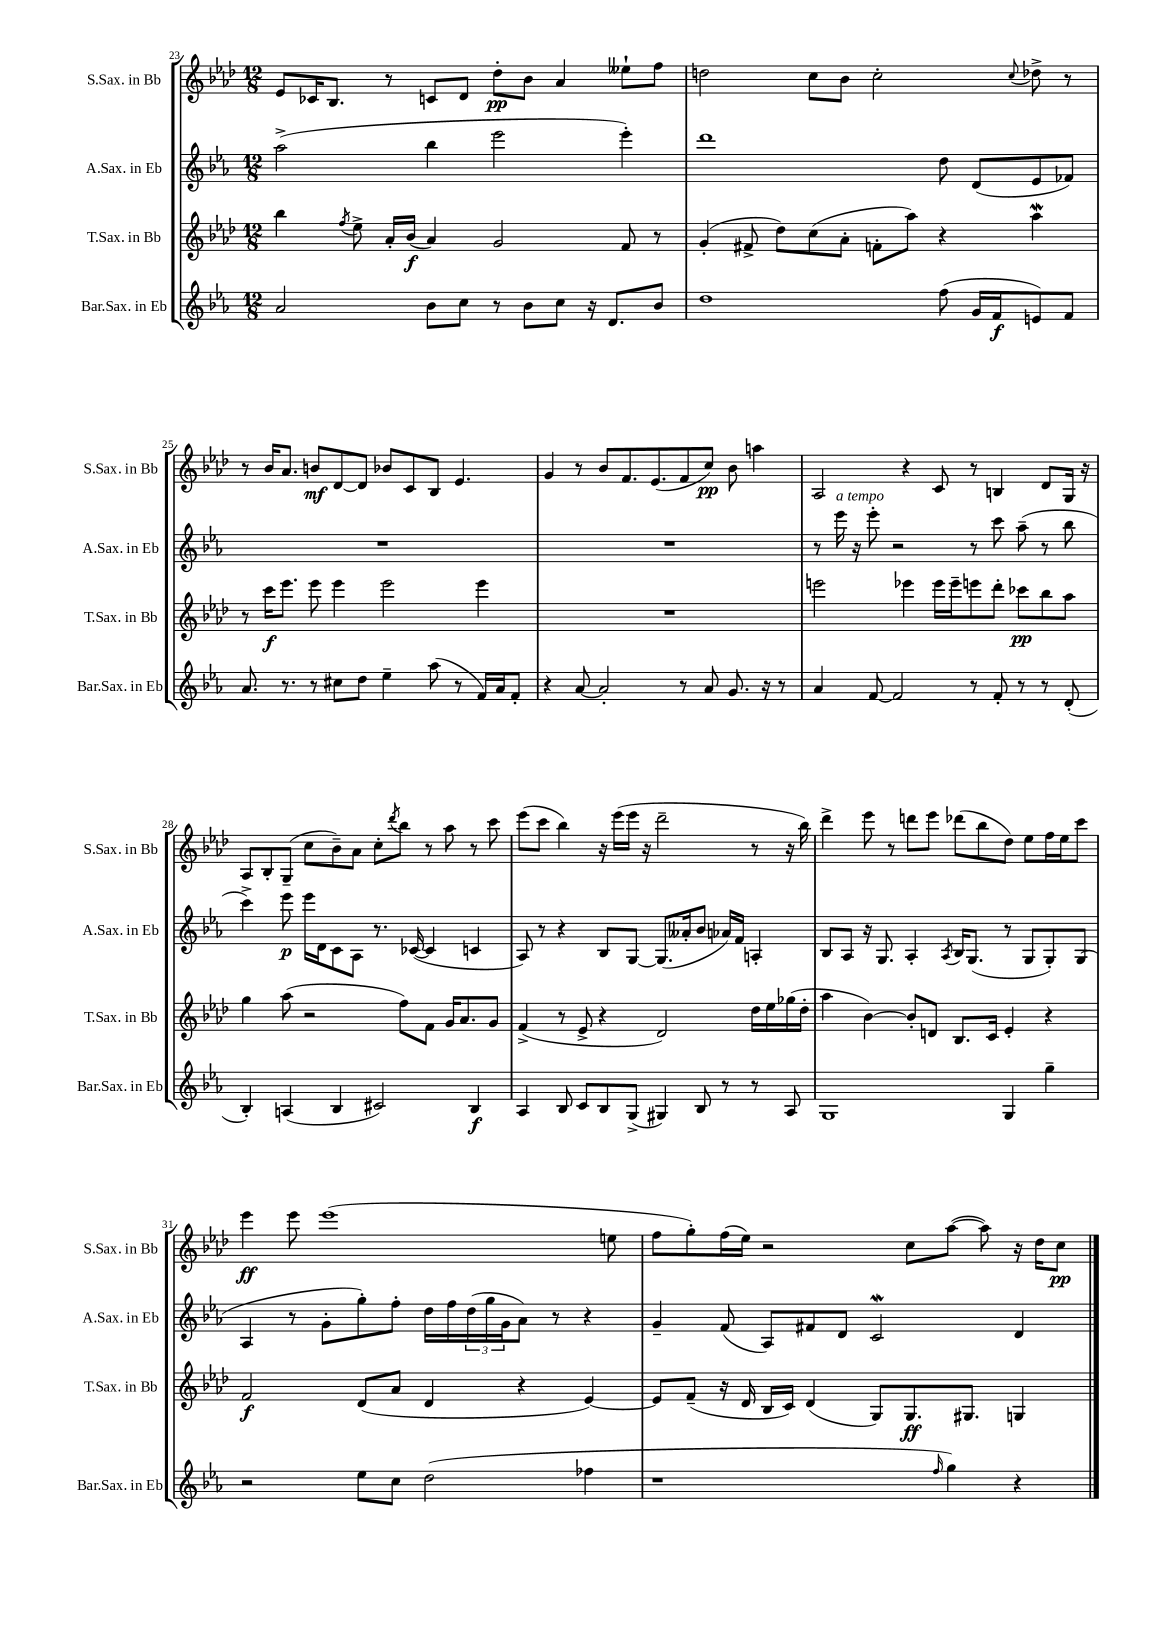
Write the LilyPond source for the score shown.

<<
\new StaffGroup <<
\new Staff = "s0" \with { instrumentName = "S.Sax. in Bb" shortInstrumentName = "S.Sax. in Bb" } {
    \clef treble \key aes \major \numericTimeSignature \time 12/8
    ees'8 ces'16 bes8. r8 c'8 des'8 des''8-.\pp bes'8 aes'4 eeses''8-! f''8 |
    d''2 c''8 bes'8 c''2-. \appoggiatura { c''8 } des''8-> r8 |
    r8 bes'16 aes'8. b'8\mf des'8~ des'8 bes'8 c'8 bes8 ees'4. |
    g'4 r8 bes'8 f'8. ees'8.( f'8 c''8\pp) bes'8 a''4 |
    aes2 r4 c'8 r8 b4 des'8 g16 r16 |
    aes8 bes8-. g8--( c''8 bes'8--) aes'8 c''8-. \acciaccatura { des'''8 } bes''8 r8 aes''8 r8 c'''8 |
    ees'''8( c'''8 bes''4) r16 ees'''16( ees'''16 r16 des'''2-- r8 r16 bes''16) |
    des'''4-> ees'''8 r8 d'''8 ees'''8 des'''8( bes''8 des''8) ees''8 f''16 ees''16 c'''8 |
    ees'''4\ff ees'''8 ees'''1( e''8 |
    f''8 g''8-.) f''16( ees''16) r2 c''8 aes''8~( aes''8) r16 des''16 c''8\pp \bar "|." |
}
\new Staff = "s1" \with { instrumentName = "A.Sax. in Eb" shortInstrumentName = "A.Sax. in Eb" } {
    \clef treble \key ees \major \numericTimeSignature \time 12/8
    aes''2->( bes''4 ees'''2 ees'''4-.) |
    d'''1 d''8 d'8( ees'8 fes'8) |
    R1. |
    R1. |
    r8 ees'''16^\markup { \italic "a tempo" } r16 ees'''8-. r2 r8 c'''8 aes''8--( r8 bes''8 |
    c'''4->) ees'''8\p ees'''16 d'16 c'8 aes8 r8. ces'16~( ces'4 c'4 |
    aes8) r8 r4 bes8 g8~ g8.( aeses'16-. bes'8 aes'16) f'16 a4-. |
    bes8 aes8 r16 g8. aes4-. \acciaccatura { aes8 } bes16 g8.( r8 g8 g8-.) g8( |
    aes4 r8 g'8-. g''8-.) f''8-. d''16 f''16 \tuplet 3/2 { d''16( g''16 g'16 } aes'8) r8 r4 |
    g'4-- f'8( aes8) fis'8 d'8 c'2\mordent d'4 \bar "|." |
}
\new Staff = "s2" \with { instrumentName = "T.Sax. in Bb" shortInstrumentName = "T.Sax. in Bb" } {
    \clef treble \key aes \major \numericTimeSignature \time 12/8
    bes''4 \acciaccatura { f''8 } ees''8-> aes'16-. bes'16\f( aes'4) g'2 f'8 r8 |
    g'4-.( fis'8-> des''8) c''8( aes'8-. f'8-. aes''8) r4 aes''4\mordent |
    r8 c'''16\f ees'''8. ees'''8 ees'''4 ees'''2 ees'''4 |
    R1. |
    e'''2 ees'''4 ees'''16 ees'''16-- e'''8 des'''8-. ces'''8\pp bes''8 aes''8 |
    g''4 aes''8( r2 f''8) f'8 g'16 aes'8. g'8 |
    f'4->( r8 ees'8-> r4 des'2) des''16 ees''16 ges''16( des''16-. |
    aes''4 bes'4~) bes'8-. d'8 bes8. c'16 ees'4-. r4 |
    f'2\f des'8( aes'8 des'4 r4 ees'4~) |
    ees'8 f'8--( r16 des'16 bes16 c'16) des'4( g8) g8.\ff gis8. g4 \bar "|." |
}
\new Staff = "s3" \with { instrumentName = "Bar.Sax. in Eb" shortInstrumentName = "Bar.Sax. in Eb" } {
    \clef treble \key ees \major \numericTimeSignature \time 12/8
    aes'2 bes'8 c''8 r8 bes'8 c''8 r16 d'8. bes'8 |
    d''1 f''8( g'16 f'16\f e'8) f'8 |
    aes'8. r8. r8 cis''8 d''8 ees''4-- aes''8( r8 f'16) aes'16 f'8-. |
    r4 aes'8~ aes'2-. r8 aes'8 g'8. r16 r8 |
    aes'4 f'8~ f'2 r8 f'8-. r8 r8 d'8-.( |
    bes4-.) a4( bes4 cis'2) bes4\f |
    aes4 bes8 c'8 bes8 g8->( gis4) bes8 r8 r8 aes8 |
    g1 g4 g''4-- |
    r2 ees''8 c''8 d''2( fes''4 |
    r1 \grace { f''16 } g''4) r4 \bar "|." |
}
>>
>>
\layout { \context { \Score currentBarNumber = #23 } }
